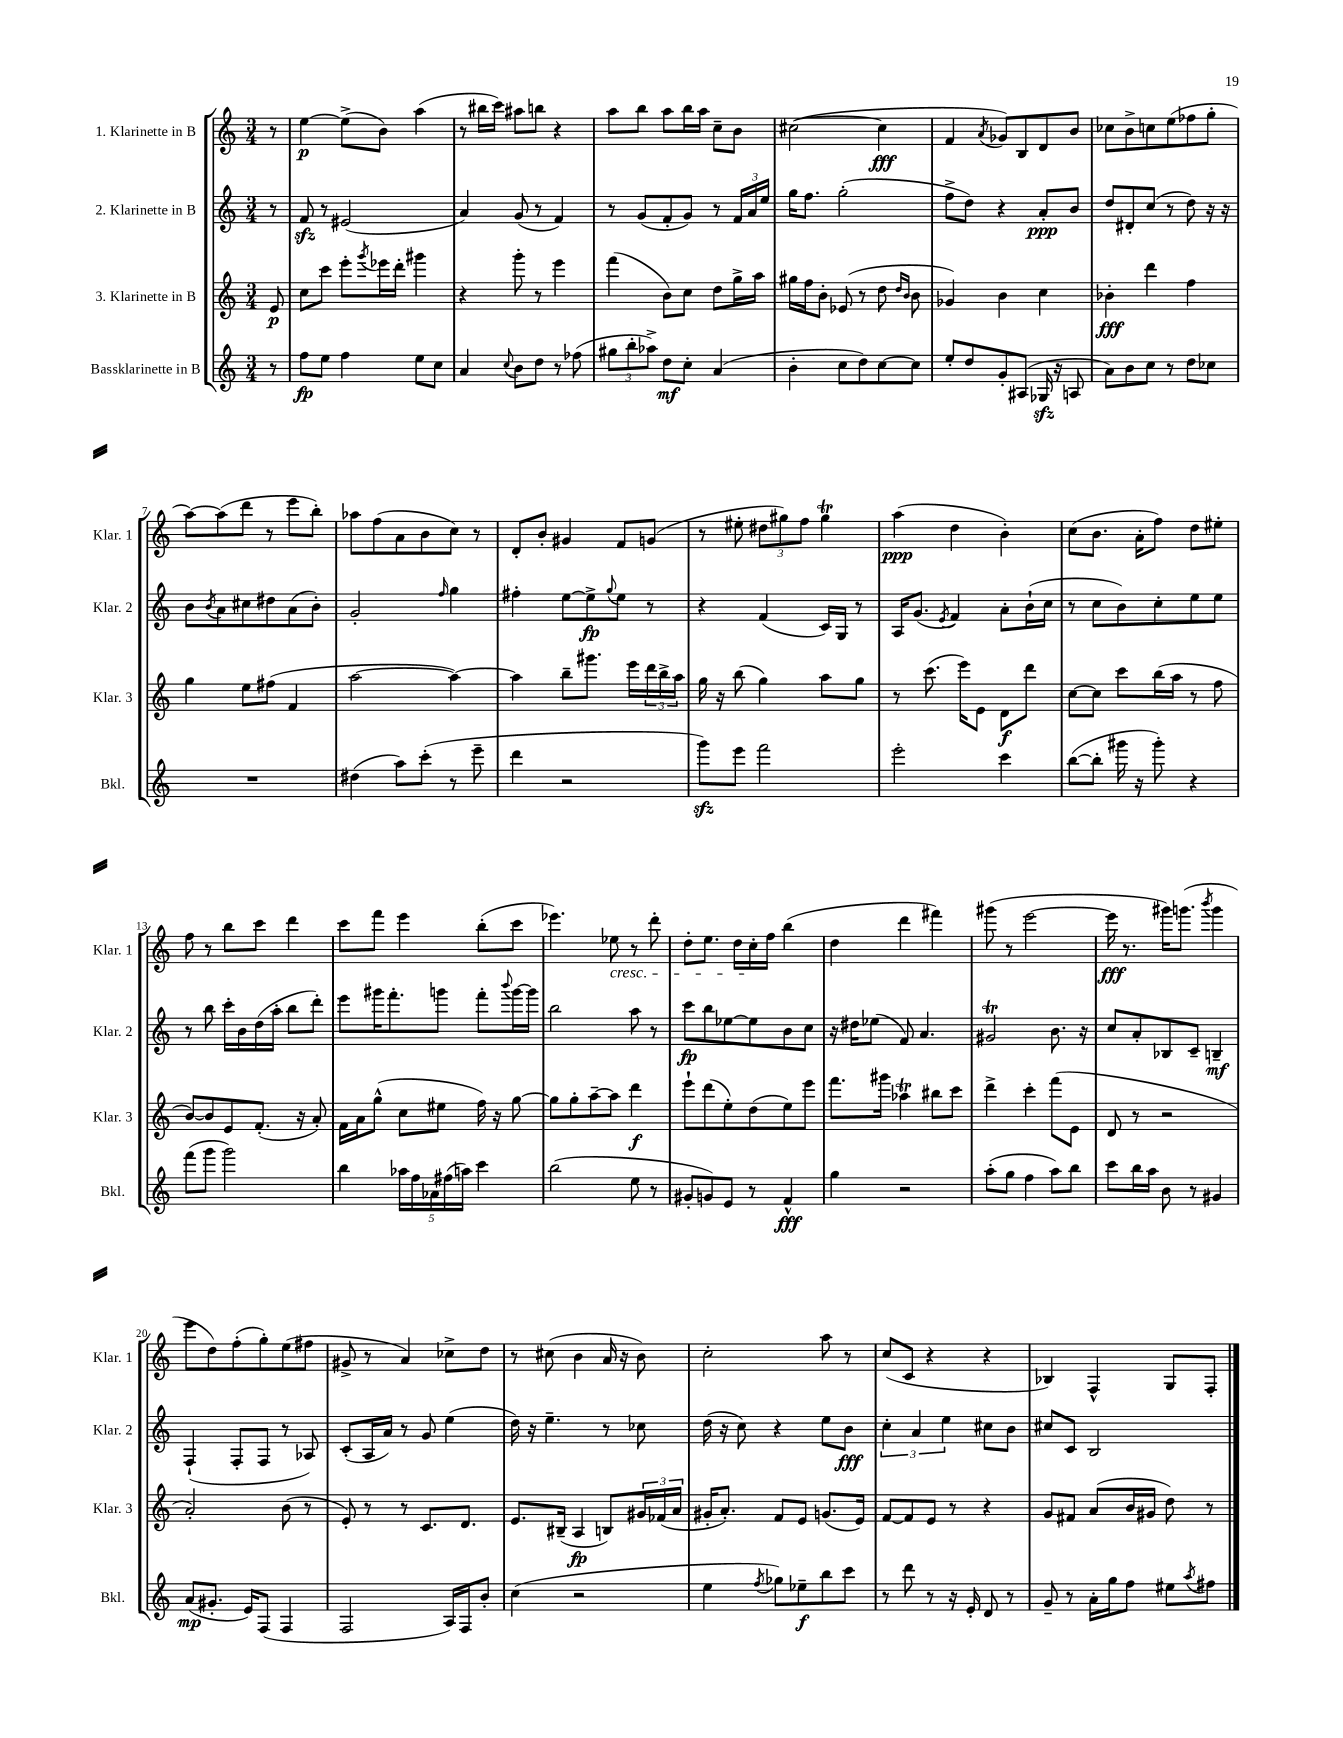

**kern	**kern	**kern	**kern
*staff4	*staff3	*staff2	*staff1
*clefG2	*clefG2	*clefG2	*clefG2
*k[]	*k[]	*k[]	*k[]
*M3/4	*M3/4	*M3/4	*M3/4
8r	8e/	8r	8r
=	=	=	=
8ff\L	8cc\L	8f/	[4ee\
8ee\J	8ccc\J	8r	.
4ff\	8eee'\L	(2e#/	(8ee^\]L
.	8qggg/	.	.
.	16eee-\L	.	8b\J)
.	16ddd'\JJ	.	.
8ee\L	4ggg#\	.	(4aa\
8cc\J	.	.	.
=	=	=	=
4a/	4r	4a/)	8r
.	.	.	16bb#\LL
.	.	.	16ccc\JJ)
8qqcc/	.	.	.
8b\L	8ggg'\	(8g/	8aa#\L
8dd\J	8r	8r	8bb\J
8r	4eee\	4f/)	4r
(8ff-\	.	.	.
=	=	=	=
12gg#\L	(4fff\	8r	8aa\L
12bb'\	.	.	.
.	.	(8g/L	8bb\J
12aa-^\J)	.	.	.
8dd\L	8b\L)	8f'/	8aa\L
8cc'\J	8cc\J	8g/J)	16bb\L
.	.	.	16aa\JJ
(4a/	8dd\L	8r	8cc~\L
.	16gg^\L	24f/LL	8b\J
.	.	24a/	.
.	16aa\JJ	.	.
.	.	24ee/JJ	.
=	=	=	=
4b'\	16gg#\LL	16gg\LK	([2cc#\
.	16ff\J	8.ff\J	.
.	8b'\J	.	.
8cc\L	(8e-/	(2gg'\	.
8dd\)	8r	.	.
[8cc\	8dd\	.	4cc#\]
.	16qqdd/LL	.	.
.	16qqb/JJ	.	.
8cc\]J	8b\	.	.
=	=	=	=
8ee'/L	4g-/)	8ff^\L	4f/
8dd/	.	8dd\J)	.
.	.	.	8qa/
8g'/	4b\	4r	8g-/L)
(8A#/J	.	.	8B/
16G-/	4cc\	8a'/L	8d/
16r	.	.	.
8A/	.	8b/J	8b/J
=	=	=	=
8a\L)	4b-'\	8dd/L	8cc-\L
8b\	.	8d#'/	8b^\
8cc\J	4ddd\	(8cc/J	8cc\
8r	.	8r	(8ee\
8dd\L	4ff\	8dd\)	8ff-\
8cc-\J	.	16r	8gg'\J
.	.	16r	.
=	=	=	=
2.r	4gg\	8b\L	[8aa\L)
.	.	8qb/	.
.	.	8a\	(8aa\]
.	8ee\L	8cc#\	8ddd\J
.	(8ff#\J	8dd#\	8r
.	4f/	(8a\	8eee\L
.	.	8b'\J)	8bb'\J)
=	=	=	=
(4dd#\	[2aa\	2g'/	8aa-\L
.	.	.	(8ff\
8aa\L)	.	.	8a\
(8ccc'\J	.	.	8b\
.	.	16qqff/	.
8r	4aa\_)	4gg\	8cc\J)
8eee~\	.	.	8r
=	=	=	=
4ddd\	4aa\]	4ff#'\	8d'/L
.	.	.	8b'/J
2r	8bb~\L	[8ee\L	4g#/
.	8.ggg#\J	8ee^\]	.
.	.	8qqgg/	.
.	.	8ee\J	8f/L
.	16eee\LL	.	.
.	24ddd\	8r	(8g/J
.	24bb^\	.	.
.	24aa\JJ	.	.
=	=	=	=
8ggg\L)	16gg\	4r	8r
.	16r	.	.
8eee\J	(8bb\	.	8ee#'\
2fff\	4gg\)	(4f/	12dd#\L
.	.	.	12gg#\)
.	.	.	12ff\J
.	8aa\L	16c/LL)	4gg#\
.	.	16G/JJ	.
.	8gg\J	8r	.
=	=	=	=
2eee'\	8r	16A/LK	(4aa\
.	.	(8.g/J	.
.	(8.ccc\	.	.
.	.	8qe/	.
.	.	4f/)	4dd\
.	16eee\LK)	.	.
.	8e\J	.	.
4ccc\	8d\L	8a'\L	4b'\)
.	8ddd\J	(16b`\L	.
.	.	16cc\JJ	.
=	=	=	=
([8bb\L	[8cc\L	8r	(8cc\L
8bb'\]J	8cc\]J	8cc\L	8.b\J
16ggg#\	8ccc\L	8b\)	.
16r	.	.	16a'\LK
8ggg#'\)	(16bb\L	8cc'\	8ff\J)
.	16aa\JJ	.	.
4r	8r	8ee\	8dd\L
.	8ff\	8ee\J	8ee#'\J
=	=	=	=
(8fff\L	[8b/L)	8r	8ff\
8ggg\J	8b/]	8bb\	8r
2ggg\)	8e/	16ccc'\LL	8bb\L
.	.	16b\	.
.	(8.f'/J	(16dd\	8ccc\J
.	.	16aa'\JJ	.
.	.	8bb\L	4ddd\
.	16r	.	.
.	8a'/)	8ddd'\J)	.
=	=	=	=
4bb\	16f\LL	8eee\L	8ccc\L
.	16a\J	.	.
.	(8gg^^\J	16ggg#\K	8fff\J
.	.	8.fff'\	.
20aa-\LL	8cc\L	.	4eee\
20ff\	.	.	.
20a-\	.	.	.
.	8ee#\J	8ggg\J	.
(20ff#\	.	.	.
20aa\JJ)	.	.	.
4ccc\	16ff\)	8fff'\L	(8bb'\L
.	16r	.	.
.	.	8qqbbb/	.
.	[8gg\	[16ggg\L	8ccc\J
.	.	16ggg\]JJ	.
=	=	=	=
(2bb\	8gg\]L	2bb\	4.eee-\)
.	8gg'\	.	.
.	[8aa~\	.	.
.	8aa\]J	.	8ee-\
8ee\	4ddd\	8aa\	8r
8r	.	8r	8ddd'\
=	=	=	=
8g#'/L	8eee`\L	8ccc\L	8dd'\L
8g/)	(8ddd\	8bb\	8.ee\J
8e/J	8ee'\)	[8ee-\	.
.	.	.	16dd\LL
8r	(8dd\	8ee-\]	16cc'\
.	.	.	16ff\JJ
4f^^/	8ee\)	8b\	(4bb\
.	8eee\J	8cc\J	.
=	=	=	=
4gg\	8.fff\L	16r	4dd\
.	.	16dd#\LK	.
.	.	(8ee-\J	.
.	16ggg#\Jk	.	.
2r	4aa-\	8f/)	4ddd\
.	.	4.a/	.
.	8bb#\L	.	4fff#\)
.	8ccc\J	.	.
=	=	=	=
(8aa'\L	4ddd^\	2g#/	(8ggg#\
8gg\J	.	.	8r
4ff\	4ccc'\	.	[2eee\
8aa\L)	(8fff\L	8.b\	.
8bb\J	8e\J	.	.
.	.	16r	.
=	=	=	=
8ccc\L	8d/	8cc/L	16eee\]
.	.	.	8.r
16bb\L	8r	8a'/	.
16aa\JJ	.	.	.
8b\	2r	8B-/	16ggg#\LK)
.	.	.	(8.ggg\J
8r	.	8c~/J	.
.	.	.	8qbbb/
4g#/	.	4B~/	4ggg\
=	=	=	=
(8a/L	2a'/)	(4F`/	8eee\L
8.g#'/J	.	.	8dd\)
.	.	8F'/L	(8ff'\
16e/LK)	.	.	.
(8F/J	.	8F/J	8gg'\)
4F/	(8b\	8r	(8ee\
.	8r	8A-/)	8ff#\J
=	=	=	=
2F/	8e'/)	(8c'/L	8g#^/
.	8r	16A/L	8r
.	.	16a/JJ)	.
.	8r	8r	4a/)
.	8.c/L	8g/	.
16A/LL)	.	(4ee\	8cc-^\L
16F/J	8.d/J	.	.
8b'/J	.	.	8dd\J
=	=	=	=
(4cc\	8.e/L	16dd\)	8r
.	.	16r	.
.	.	4.ee~\	(8cc#\
.	(16B#~/Jk	.	.
2r	4A/	.	4b\
.	8B/L)	8r	16a/
.	.	.	16r
.	24g#/L	8cc-\	8b\)
.	(24f-/	.	.
.	24a/JJ	.	.
=	=	=	=
4ee\	16g#'/LK	(16dd\	2cc'\
.	8.a'/J)	16r	.
.	.	8cc\)	.
8qff/	.	.	.
8gg-\L)	8f/L	4r	.
8ee-~\	8e/J	.	.
8bb\	(8.g/L	8ee\L	8aa\
8ccc\J	.	8b\J	8r
.	16e/Jk)	.	.
=	=	=	=
8r	[8f/L	6cc'\	(8cc/L
8ddd\	8f/]	.	8c/J
.	.	6a/	.
8r	8e/J	.	4r
.	.	6ee\	.
16r	8r	.	.
16e'/	.	.	.
8d/	4r	8cc#\L	4r
8r	.	8b\J	.
=	=	=	=
8g~/	8g/L	8cc#/L	4B-/)
8r	8f#/J	8c/J	.
16a'\LL	(8a/L	2B/	4F^^/
16gg\J	.	.	.
8ff\J	16b/L	.	.
.	16g#/JJ	.	.
8ee#\L	8dd\)	.	8G/L
8qaa/	.	.	.
8ff#\J	8r	.	8F'/J
==	==	==	==
*-	*-	*-	*-
